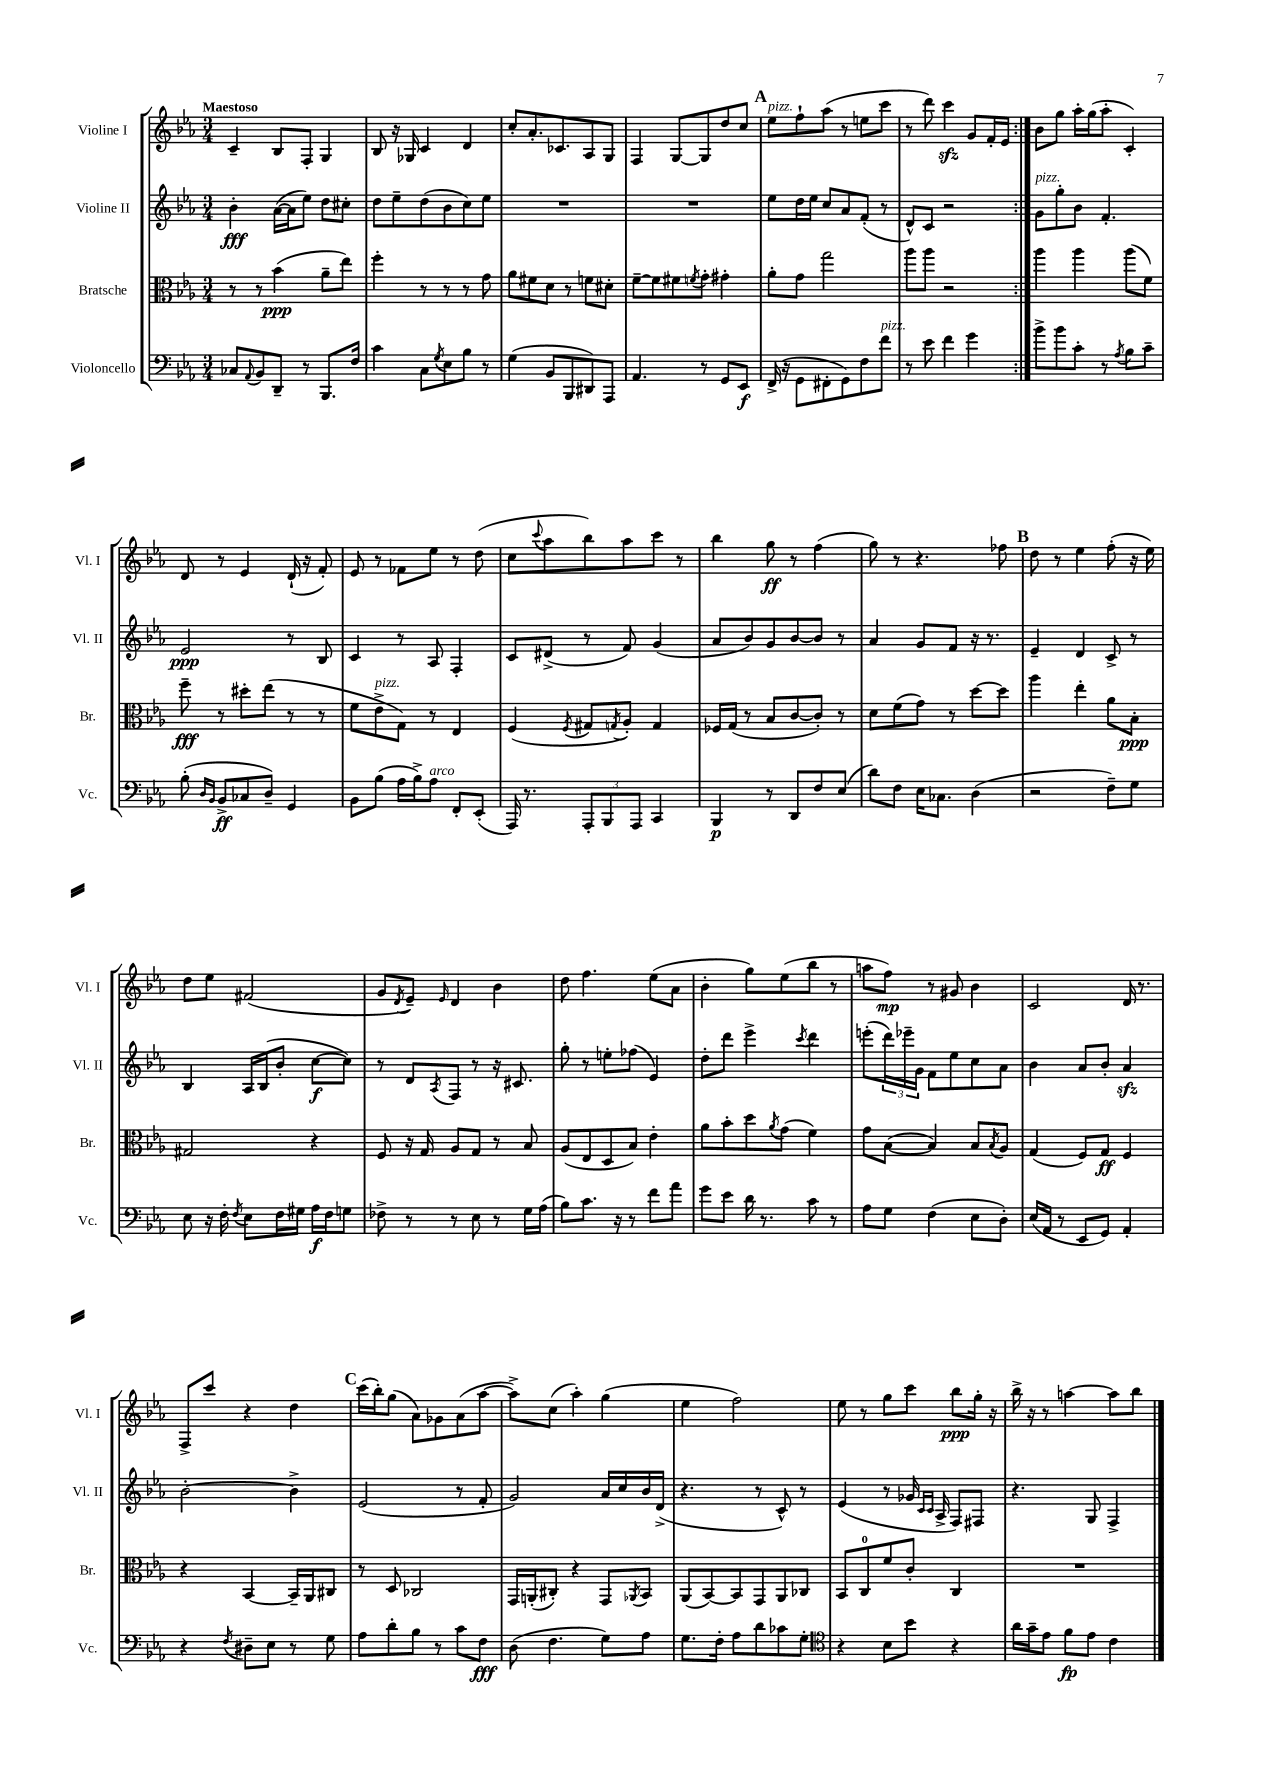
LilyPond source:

<<
\new StaffGroup <<
\new Staff = "s0" \with { instrumentName = "Violine I" shortInstrumentName = "Vl. I" } {
    \clef treble \key ees \major \numericTimeSignature \time 3/4 \tempo "Maestoso"
    \repeat volta 2 { c'4-- bes8 f8-. g4 |
    bes8 r16 ges16 c'4 d'4 |
    c''8-. aes'8.-. ces'8. aes8 g8 |
    f4 g8~ g8 d''8 c''8 |
    \mark \markup { \bold "A" } ees''8^\markup { \italic "pizz." } f''8-! aes''8( r8 e''8 c'''8 |
    r8 d'''8) c'''4\sfz g'8 f'16-. ees'16 | }
    bes'8 g''8 aes''16-. g''16( aes''8-. c'4-.) |
    d'8 r8 ees'4 d'16-!( r16 f'8-.) |
    ees'8 r8 fes'8 ees''8 r8 d''8( |
    c''8 \appoggiatura { c'''8 } aes''8 bes''8) aes''8 c'''8 r8 |
    bes''4 g''8\ff r8 f''4( |
    g''8) r8 r4. fes''8 |
    \mark \markup { \bold "B" } d''8 r8 ees''4 f''8-.( r16 ees''16) |
    d''8 ees''8 fis'2( |
    g'8 \acciaccatura { d'8 } ees'8--) \grace { ees'16 } d'4 bes'4 |
    d''8 f''4. ees''8( aes'8 |
    bes'4-. g''8) ees''8( bes''8 r8 |
    a''8 f''8\mp) r8 gis'8 bes'4 |
    c'2 d'16 r8. |
    f8-> c'''8 r4 d''4 |
    \mark \markup { \bold "C" } c'''16( bes''16-.) g''8( aes'8) ges'8 aes'8( aes''8~ |
    aes''8->) c''8( aes''4-.) g''4( |
    ees''4 f''2) |
    ees''8 r8 g''8 c'''8 bes''8\ppp g''16-. r16 |
    bes''16-> r16 r8 a''4~ a''8 bes''8 \bar "|." |
}
\new Staff = "s1" \with { instrumentName = "Violine II" shortInstrumentName = "Vl. II" } {
    \clef treble \key ees \major \numericTimeSignature \time 3/4
    \repeat volta 2 { bes'4-.\fff aes'16~( aes'16 ees''8) d''8 cis''8-. |
    d''8 ees''8-- d''8( bes'8 c''8) ees''8 |
    R2. |
    R2. |
    \mark \markup { \bold "A" } ees''8 d''16 ees''16 c''8 aes'8 f'8-.( r8 |
    d'8-^) c'8 r2 | }
    g'8^\markup { \italic "pizz." } g''8-. bes'8 f'4.-. |
    ees'2\ppp r8 bes8 |
    c'4 r8 aes8 f4-. |
    c'8 dis'8->( r8 f'8) g'4( |
    aes'8 bes'8) g'8 bes'8~ bes'8 r8 |
    aes'4 g'8 f'8 r16 r8. |
    \mark \markup { \bold "B" } ees'4-- d'4 c'8-> r8 |
    bes4 aes16 bes16( bes'8-. c''8~\f c''8) |
    r8 d'8 \acciaccatura { aes8 } f8 r8 r16 cis'8. |
    g''8-. r8 e''8-. fes''8( ees'4) |
    d''8-. d'''8 ees'''4-> \acciaccatura { c'''8 } d'''4 |
    e'''8-.( \tuplet 3/2 { d'''16) ees'''16-- g'16 } f'8 ees''8 c''8 aes'8 |
    bes'4 aes'8 bes'8-. aes'4\sfz |
    bes'2~-. bes'4-> |
    \mark \markup { \bold "C" } ees'2( r8 f'8-. |
    g'2) aes'16 c''16 bes'16 d'16->( |
    r4. r8 c'8-^) r8 |
    ees'4( r8 ges'16 \grace { c'16 c'16 } aes16-> f8) fis8 |
    r4. g8 f4-> \bar "|." |
}
\new Staff = "s2" \with { instrumentName = "Bratsche" shortInstrumentName = "Br." } {
    \clef alto \key ees \major \numericTimeSignature \time 3/4
    \repeat volta 2 { r8 r8 bes'4\ppp( aes'8-- ees''8) |
    f''4-. r8 r8 r8 g'8 |
    aes'8 fis'8 d'8 r8 f'8 dis'8-. |
    f'8~-- f'8 fis'8 \acciaccatura { f'8 } g'8-. gis'4-. |
    \mark \markup { \bold "A" } aes'8-. g'8 g''2 |
    aes''8 aes''8 r2 | }
    aes''4 aes''4 aes''8( f'8) |
    f''8--\fff r8 dis''8-. ees''8( r8 r8 |
    f'8 ees'8->^\markup { \italic "pizz." } g8) r8 ees4 |
    f4( \acciaccatura { f8 } gis8 \acciaccatura { g8 } aes8-.) g4 |
    fes16 g16( r8 bes8 c'8~ c'8-.) r8 |
    d'8 f'8( g'8) r8 d''8~ d''8 |
    \mark \markup { \bold "B" } aes''4 ees''4-. aes'8 bes8-.\ppp |
    gis2 r4 |
    f8 r16 g16 aes8 g8 r8 bes8 |
    aes8( ees8 d8 bes8) ees'4-. |
    aes'8 bes'8-. d''8 \acciaccatura { aes'8 } g'8( f'4) |
    g'8 bes8~( bes4) bes8 \acciaccatura { bes8 } aes8 |
    g4( f8) g8\ff f4 |
    r4 bes,4~ bes,16-- aes,16 cis8 |
    \mark \markup { \bold "C" } r8 d8 ces2 |
    g,16 a,16-.( cis8-.) r4 g,8 \acciaccatura { aes,8 } bes,8 |
    aes,8( bes,8~) bes,8 g,8 aes,8 ces8 |
    bes,8 c8-0 f'8 c'8-. c4 |
    R2. \bar "|." |
}
\new Staff = "s3" \with { instrumentName = "Violoncello" shortInstrumentName = "Vc." } {
    \clef bass \key ees \major \numericTimeSignature \time 3/4
    \repeat volta 2 { ces8 \appoggiatura { aes,8 } bes,8 d,8-- r8 bes,,8. f16 |
    c'4 c8 \acciaccatura { g8 } ees8 bes8 r8 |
    g4( bes,8 bes,,8 dis,8) aes,,8 |
    aes,4. r8 g,8 ees,8\f |
    \mark \markup { \bold "A" } f,16->( r16 g,8 fis,8-. g,8) f8 f'8^\markup { \italic "pizz." } |
    r8 ees'8 f'4 g'4 | }
    bes'8-> bes'8 c'8-. r8 \acciaccatura { aes8 } bes8 c'8-- |
    bes8-.( \grace { d16 bes,16 } bes,8->\ff ces8 d8--) g,4 |
    bes,8 bes8( aes16 bes16->) aes8^\markup { \italic "arco" } f,8-. ees,8-.( |
    aes,,16) r8. \tuplet 3/2 { aes,,8-. bes,,8 aes,,8 } c,4 |
    bes,,4\p r8 d,8 f8 ees8( |
    d'8) f8 ees16 ces8. d4( |
    \mark \markup { \bold "B" } r2 f8--) g8 |
    ees8 r16 f16-. \acciaccatura { f8 } ees8 f16 gis16 aes16\f f16 g8 |
    fes8-> r8 r8 ees8 r8 g16 aes16( |
    bes8) c'8. r16 r8 f'8 aes'8 |
    g'8 ees'8 d'16 r8. c'8 r8 |
    aes8 g8 f4( ees8 d8-.) |
    ees16( aes,16 r8 ees,8 g,8) aes,4-. |
    r4 \acciaccatura { f8 } dis8-- ees8 r8 g8 |
    \mark \markup { \bold "C" } aes8 d'8-. bes8 r8 c'8 f8\fff |
    d8( f4. g8) aes8 |
    g8. f16-. aes8 d'8 ces'8 g8-. |
    \clef tenor r4 bes8 bes'8 r4 |
    aes'16 g'16-- ees'8 f'8\fp ees'8 c'4 \bar "|." |
}
>>
>>
\layout { \context { \Score \remove "Bar_number_engraver" } }
